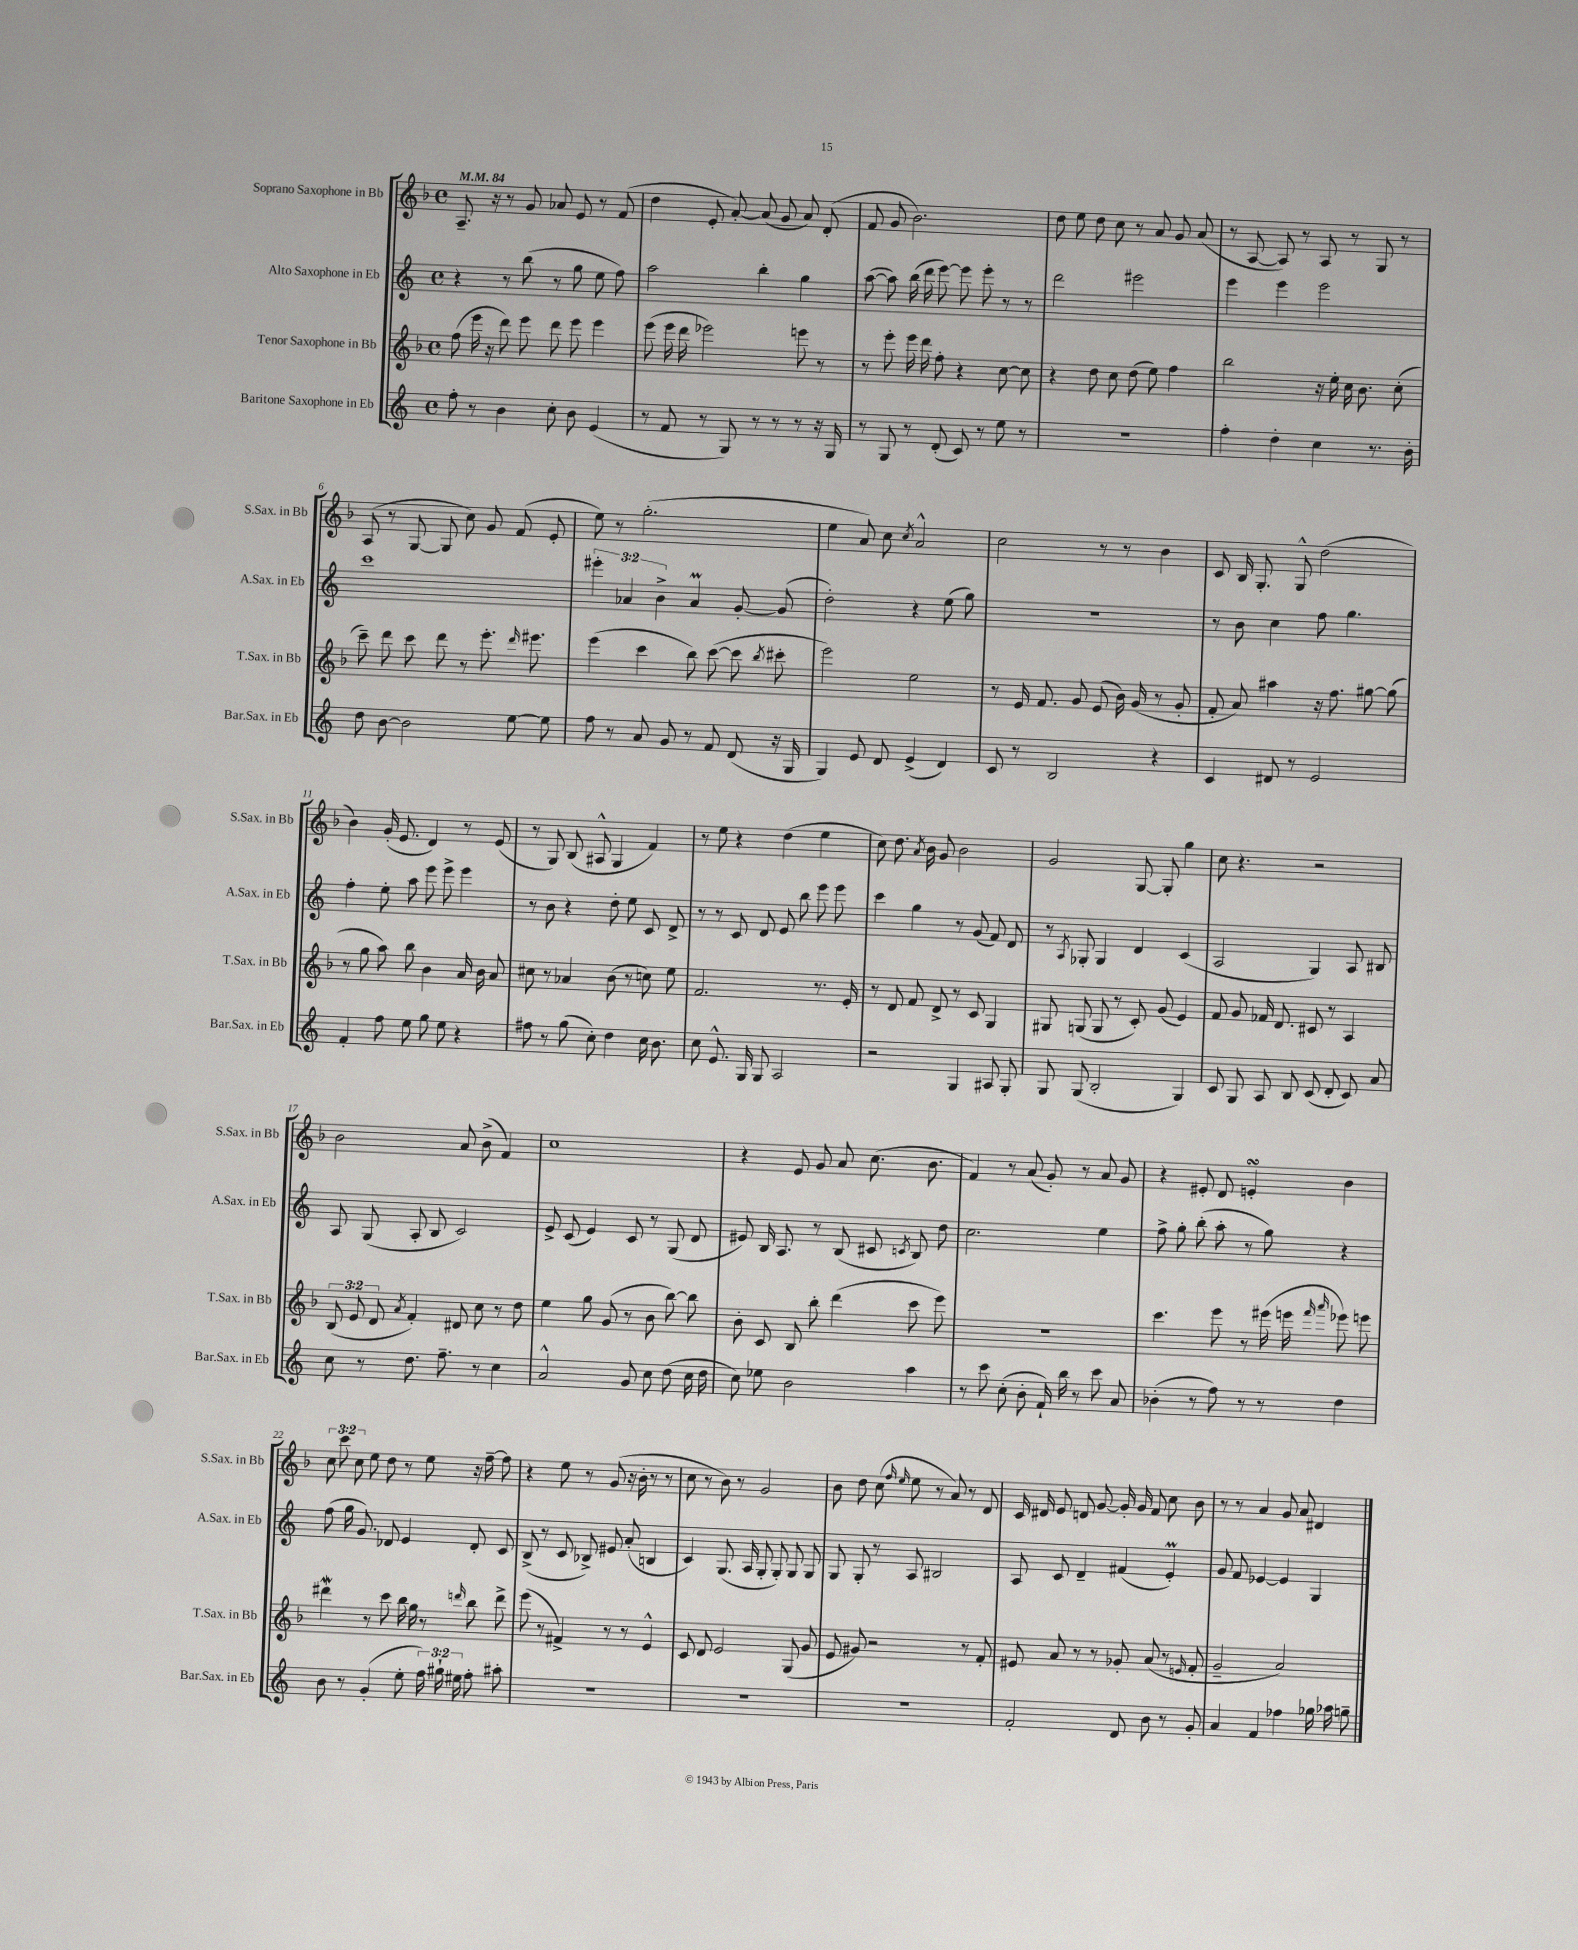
<<
\new StaffGroup <<
\new Staff = "s0" \with { instrumentName = "Soprano Saxophone in Bb" shortInstrumentName = "S.Sax. in Bb" } {
    \clef treble \key f \major \defaultTimeSignature \time 4/4 \override Staff.TupletNumber.text = #tuplet-number::calc-fraction-text \tempo 4 = 84
    \autoBeamOff a8.-- r16 r8 g'8 aes'8 e'8 r8 f'8( |
    d''4 e'8-. a'8~-.) a'8( g'8 a'8) d'8-.( |
    f'8 g'8 bes'2.) |
    d''8 e''8 d''8 c''8 r8 a'8 g'8 a'8( |
    r8 a8~ a8) r8 a8 r8 g8 r8 |
    a8( r8 g8~ g8 c''8) g'8 f'8( e'8-. |
    e''8) r8 g''2.-.( |
    e''4 a'8) c''8 \acciaccatura { c''8 } a'2-^ |
    c''2 r8 r8 bes'4 |
    c'8 bes16 g8.-. g8-^ d''2( |
    bes'4) g'16-.( e'8. d'4) r8 e'8( |
    r8 g8) bes8( ais8-^ g4 f'4) |
    r8 e''8 r4 d''4( e''4 |
    c''8) d''8. \acciaccatura { a'8 } bes'16 g'8 bes'2 |
    g'2 g8~ g8-. g''4 |
    c''8 r4. r2 |
    bes'2 a'8 bes'8->( f'4) |
    c''1 |
    r4 e'8 g'8 a'8 c''8.( bes'8. |
    f'4) r8 a'8( g'8-.) r8 a'8 g'8 |
    r4 eis'8-. d'8 e'4-.\turn bes'4 |
    \tuplet 3/2 { c''8 c'''8 c''8 } e''8 d''8 r8 e''8 r16 f''16~-- f''8 |
    r4 e''8 r8 g'8( r16 bes'16-. r8 r8 |
    c''8 r8 bes'8) r8 g'2 |
    bes'8 d''8 c''8( \grace { f''16 e''16 } e''8 r8 a'8) r8 d'8 |
    c'16 dis'16 e'8 d'8 g'8~ g'16-. g'16 f'8 c''8 bes'8 |
    r8 r8 a'4 g'8 a'8 dis'4 \bar "|." |
}
\new Staff = "s1" \with { instrumentName = "Alto Saxophone in Eb" shortInstrumentName = "A.Sax. in Eb" } {
    \clef treble \key c \major \defaultTimeSignature \time 4/4 \override Staff.TupletNumber.text = #tuplet-number::calc-fraction-text
    \autoBeamOff r4 r8 b''8( r8 g''8 e''8 f''8) |
    a''2 b''4-. g''4 |
    a''8~( a''8) b''16( d'''16 e'''8~) e'''8 e'''8-. r8 r8 |
    d'''2 eis'''2 |
    e'''4 e'''4 e'''2 |
    c'''1 |
    \tuplet 3/2 { eis'''4-. aes'4 b'4-> } aes'4\prall g'8~-. g'8( |
    d''2-.) r4 e''8( g''8) |
    R1 |
    r8 b'8 c''4 f''8 g''4. |
    f''4-. e''8-. a''8 e'''8 e'''8-> e'''4 |
    r8 b'8 r4 d''8-. e''8 c'8 d'8-> |
    r8 r8 c'8 d'8 e'8 b''8 e'''8 e'''8 |
    c'''4 g''4 r8 g'8( f'8) d'8 |
    r8 \acciaccatura { a8 } ges8-. ges4 d'4 c'4( |
    a2 g4) a8 bis8 |
    a8 g8( a8-. b8 c'2) |
    e'8-> c'8( e'4) c'8 r8 g8( d'8 |
    eis'8) b16 a8. r8 b8( cis'8 \acciaccatura { c'8 } b8) d''8 |
    c''2. e''4 |
    f''8-> g''8-. b''8-.( a''8-. r8 g''8) r4 |
    f''8( g''16 g'8.) des'8 e'4 des'8-. c'8 |
    b8->( r8 c'8 bes8->) eis'8 a'8-.( b4 |
    c'4) g8.( a16 g8-. g8-.) g8 g8 |
    g8 g8-. r8 a8 bis2 |
    a8 c'8 d'4-- fis'4( e'4-.\prall) |
    g'8 f'8 ees'4~ ees'4 g4 \bar "|." |
}
\new Staff = "s2" \with { instrumentName = "Tenor Saxophone in Bb" shortInstrumentName = "T.Sax. in Bb" } {
    \clef treble \key f \major \defaultTimeSignature \time 4/4 \override Staff.TupletNumber.text = #tuplet-number::calc-fraction-text
    \autoBeamOff f''8( e'''16 r16 d'''8) e'''8 d'''8 e'''8 e'''4 |
    e'''8( e'''16 d'''16 ees'''2) e'''8 r8 |
    r8 e'''8-. e'''16 d'''16 f''8-. r4 c''8~ c''8 |
    r4 d''8 c''8 d''8( e''8) f''4 |
    bes''2 r16 e''16-. c''16 bes'8. c''8-.( |
    c'''8--) d'''8 c'''8 d'''8 r8 e'''8.-. \grace { d'''16 } eis'''8. |
    e'''4( c'''4 bes''8) c'''8~( c'''8 \acciaccatura { bes''8 } cis'''8-. |
    e'''2) e''2 |
    r8 e'16 f'8. g'8 e'8( bes'16) g'16( r8 g'8-. |
    f'8-. a'8) ais''4 r16 f''8. gis''8~ gis''8( |
    r8 g''8 a''8) bes''8 bes'4 a'16 bes'16 a'8 |
    cis''8 r8 aes'4 bes'8( r8 c''8) e''8 |
    f'2. r8. e'16-. |
    r8 d'8 f'8 d'8-> r8 c'8 g4 |
    gis8 g8( g8 r8 c'8-.) g'8( e'4) |
    f'8 g'8 fes'16 d'8. cis'8 r8 a4 |
    \tuplet 3/2 { bes8( e'8 d'8 } \acciaccatura { a'8 } f'4-.) dis'8 c''8 r8 d''8 |
    e''4 g''8 g'8( r8 bes'8 bes''8~) bes''8 |
    bes'8-. c'8 bes8 bes''8-. d'''4( c'''8 e'''8) |
    R1 |
    c'''4. e'''8 r8 eis'''16( e'''16 \grace { f'''16 a'''16 } ees'''8) e'''8 |
    dis'''4\mordent r8 c'''8 bes''16 g''16 r8 \grace { d'''16 } bes''8 d'''8-> |
    e'''8( r8 fis'4->) r8 r8 e'4-^ |
    c'8 d'8 e'2 g8( g'8 |
    e'8 gis'8) r2 r8 f'8-. |
    eis'8 a'8 r8 r8 ges'8-. a'8( r8 \grace { e'16 } f'8-. |
    g'2-- a'2) \bar "|." |
}
\new Staff = "s3" \with { instrumentName = "Baritone Saxophone in Eb" shortInstrumentName = "Bar.Sax. in Eb" } {
    \clef treble \key c \major \defaultTimeSignature \time 4/4 \override Staff.TupletNumber.text = #tuplet-number::calc-fraction-text
    \autoBeamOff f''8-. r8 b'4 c''8-. b'8 e'4( |
    r8 f'8 r8 g8) r8 r8 r8 r16 g16 |
    r8 g8 r8 d'8-.( c'8) r8 e''8 r8 |
    R1 |
    f''4-. d''4-. c''4 r8. b'16-. |
    d''8 b'8~ b'2 e''8~ e''8 |
    f''8 r8 a'8 g'8 r8 f'8 d'8( r16 g16 |
    g4) e'8 d'8 e'4->( d'4) |
    c'8 r8 b2 r4 |
    c'4 dis'8 r8 e'2 |
    f'4-. f''8 e''8 g''8 e''8 r4 |
    fis''8 r8 g''8( c''8-.) d''4 c''16 b'8. |
    c''8 e'8.-^ g16 g8 a2 |
    r2 g4 ais8 g8-. |
    g8 g8( b2-. g4) |
    c'8 g8 a8 b8 c'8( d'8-. c'8) a'8 |
    c''8 r8 d''8. f''8.-- r8 c''4 |
    a'2-^ g'8 c''8 d''8( c''16 d''16 |
    c''8) ees''8 b'2 a''4 |
    r8 c'''8 c''8-.( b'8-. f'16-!) b''16 r8 c'''8 a'8 |
    bes'4-.( r8 f''8) r8 r8 d''4 |
    b'8 r8 g'4-.( e''8-. \tuplet 3/2 { f''16) gis''16-! eis''16 } f''8-. ais''8-. |
    R1 |
    R1 |
    R1 |
    f'2-. d'8 b'8 r8 g'8-. |
    a'4 f'4 fes''4 ges''16 aes''16 g''8-- \bar "|." |
}
>>
>>
